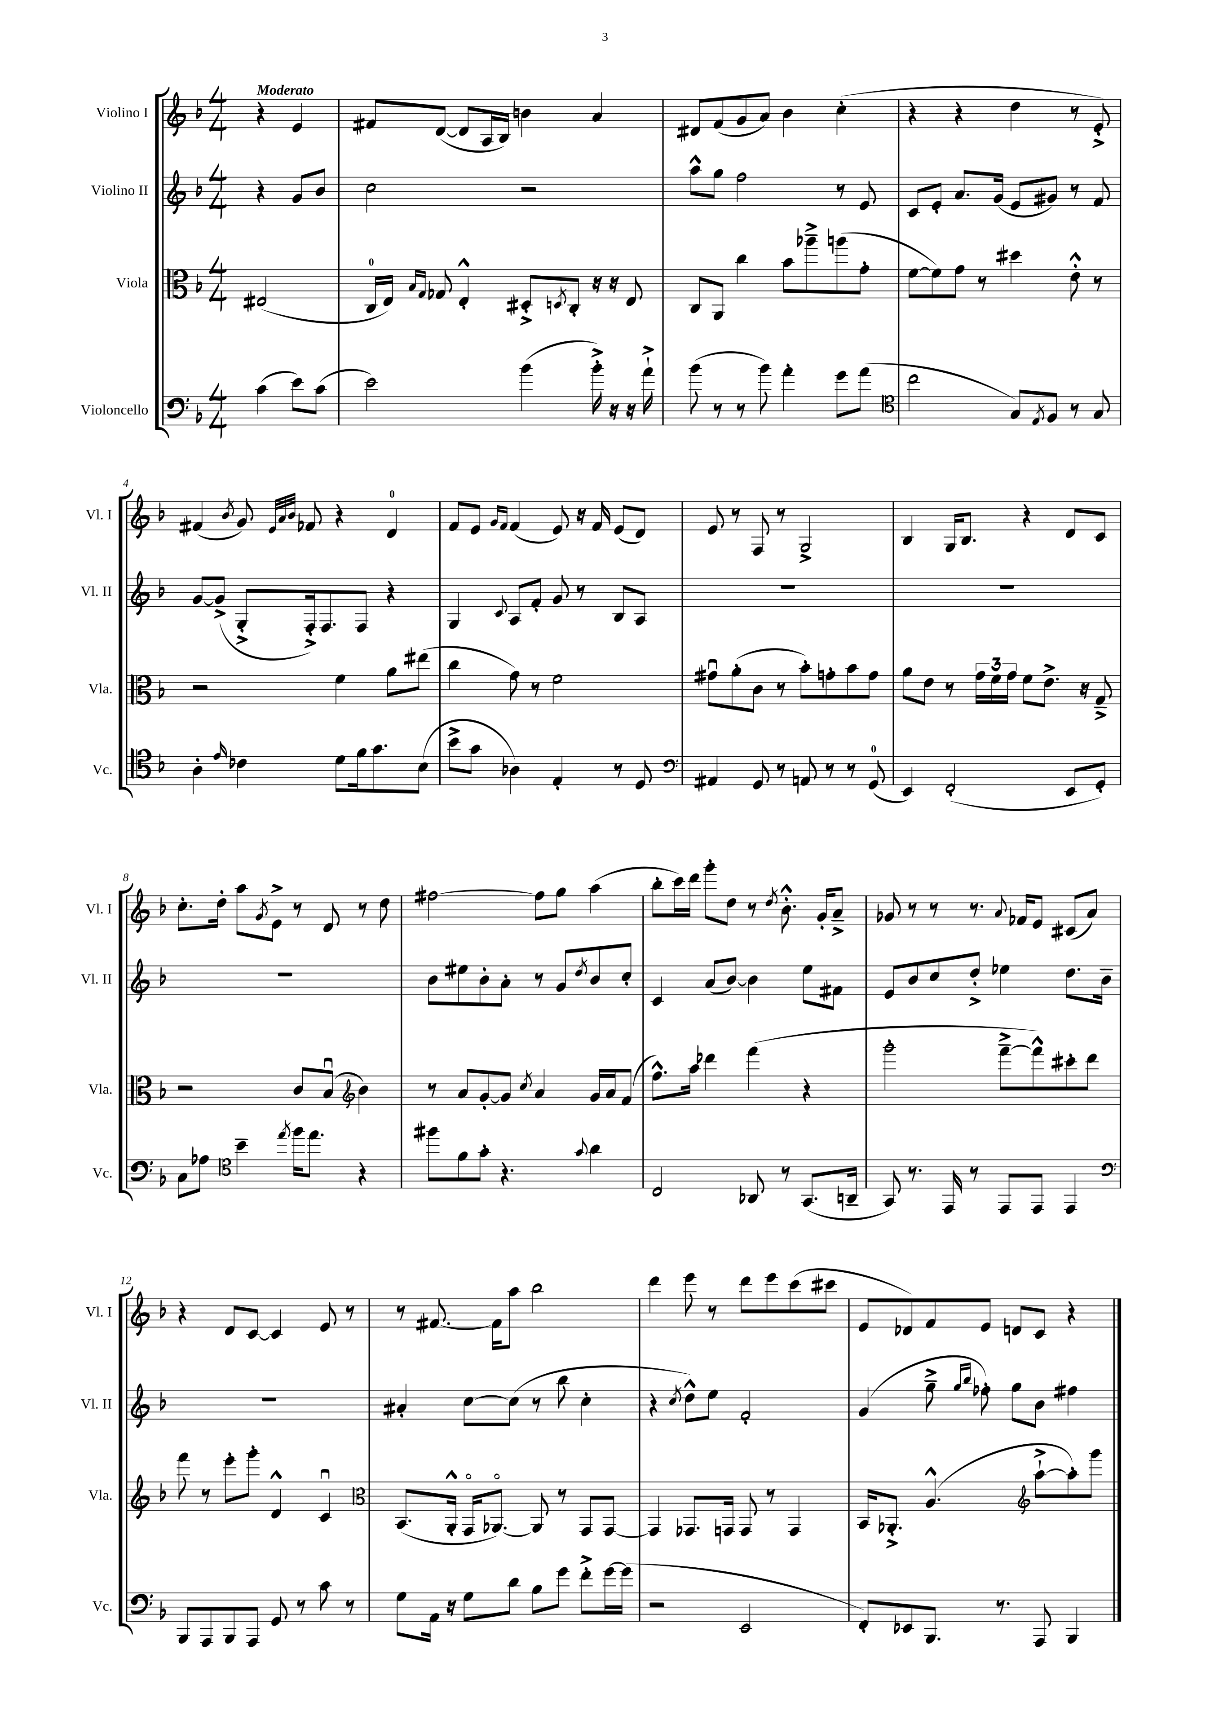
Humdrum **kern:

**kern	**kern	**kern	**kern
*staff4	*staff3	*staff2	*staff1
*clefF4	*clefC3	*clefG2	*clefG2
*k[b-]	*k[b-]	*k[b-]	*k[b-]
*M4/4	*M4/4	*M4/4	*M4/4
(4c	(2E#	4r	4r
8e)	.	8g	4e
(8c	.	8b-	.
=	=	=	=
2e)	16C	2cc	8f#
.	16E)	.	.
.	16qqB-	.	.
.	16qqG	.	.
.	8G-	.	([8d
.	4E'^^	.	8d]
.	.	.	16A
.	.	.	16B-)
(4b-	8D#'^	2r	4b
.	8qD	.	.
.	8C'	.	.
16b-'^)	16r	.	4a
16r	16r	.	.
16r	8E	.	.
16a`^	.	.	.
=	=	=	=
(8b-	8C	8aa^^	8d#
8r	8AA	8gg	(8f
8r	4cc	2ff	8g
8b-)	.	.	8a)
4a'	8b-	.	4b-
.	8aa-~^	.	.
8g	(8aa	8r	(4cc'
(8a	8g'	8e	.
=	=	=	=
*clefC4	*	*	*
2cc	[8f	8c	4r
.	8f])	8e'	.
.	8g	8.a	4r
.	8r	.	.
.	.	(16g	.
8G)	4dd#	8e	4dd
8qE	.	.	.
8F	.	8g#)	.
8r	8e'^^	8r	8r
8G	8r	8f	8e'^)
=	=	=	=
4A'	2r	[8g	(4f#
.	.	(8g^]	.
16qqe	.	.	8qb-
4c-	.	8G'^	8g)
.	.	.	32qqe
.	.	.	32qqa
.	.	.	32qqb-
.	.	16F'^)	8f-
.	.	8.F	.
8d	4f	.	4r
16f	.	8F	.
8.g	.	.	.
.	8a	4r	4d
(8B-	(8ee#	.	.
=	=	=	=
8b-^	4cc	4G	8f
8g	.	.	8e
.	.	.	16qqg
.	.	8qqc	16qqf
4A-)	8g)	8A	(4f
.	8r	8f'	.
4E'	2f	8g	8e)
.	.	8r	16r
.	.	.	16f
8r	.	8B-	(8e
8D	.	8A	8d)
=	=	=	=
*clefF4	*	*	*
4AA#	8g#u	1r	8e
.	(8a'	.	8r
8GG	8c	.	8F
8r	8r	.	8r
8AA	8b-')	.	2G^
8r	8g'	.	.
8r	8b-	.	.
(8GG	8g	.	.
=	=	=	=
4EE)	8a	1r	4B-
.	8e	.	.
(2FF'	8r	.	16G
.	.	.	8.B-
.	24g	.	.
.	24f	.	.
.	24g	.	.
.	8f	.	4r
.	8.e^	.	.
8EE	.	.	8d
.	16r	.	.
8GG')	8G~^	.	8c
=	=	=	=
8C	2r	1r	8.cc'
8A-	.	.	.
.	.	.	16dd'
*clefC4	*	*	*
4b-~	.	.	8aa
.	.	.	8qg
.	.	.	8e^
8qee	.	.	.
16ff	8c	.	8r
8.ee	.	.	.
.	(8B-u	.	8d
*	*clefG2	*	*
4r	4b-)	.	8r
.	.	.	8dd
=	=	=	=
8ff#	8r	8b-	[2ff#
8f	8a	8ee#	.
8g'	[8g'	8b-'	.
4.r	8g]	8a'	.
.	8qcc	.	.
.	4a	8r	8ff#]
.	.	8g	8gg
8qqg	.	8qdd	.
4a	16g	8b-	(4aa
.	16a	.	.
.	(8f	8cc'	.
=	=	=	=
2C	8.ff^^)	4c	8bb-'
.	.	.	16ccc)
.	16aa	.	16ddd
.	4ddd-	(8a	8ggg'
.	.	[8b-)	8dd
8AA-	(4fff	4b-]	8r
.	.	.	8qdd
8r	.	.	8.b-'^^
(8.GG	4r	8ee	.
.	.	.	16g'
.	.	8f#	8a~^
16AA~	.	.	.
=	=	=	=
8GG)	2ggg'	8e	8g-
8.r	.	8b-	8r
.	.	8cc	8r
16EE	.	.	.
8r	.	8dd'^	8.r
8EE	[8fff~^	4ee-	.
.	.	.	8qqa
.	.	.	16f-
8EE	8fff^^])	.	8e
4EE	8ccc#'	8.dd	(8c#
.	8ddd	.	8a)
.	.	16b-~	.
=	=	=	=
*clefF4	*	*	*
8BBB-	8fff	1r	4r
8AAA	8r	.	.
8BBB-	8eee'	.	8d
8AAA	8ggg'	.	[8c
8GG	4d^^	.	4c]
8r	.	.	.
8c	4cu	.	8e
8r	.	.	8r
=	=	=	=
*	*clefC3	*	*
8G	(8.BB-	4a#'	8r
16AA	.	.	[8.f#
16r	16AA'^^	.	.
8G	16GGo	[8cc	.
.	[8.AA-o)	.	16f#]
8d	.	(8cc]	8aa
8B-	8AA-]	8r	2bb-
8g	8r	8bb-	.
8f'^	8GG	4cc'	.
[16g	[8GG	.	.
(16g]	.	.	.
=	=	=	=
2r	4GG]	4r	4ddd
.	.	8qcc	.
.	8.GG-	8dd^^)	8eee
.	.	8ee	8r
.	16GG	.	.
2EE	8GG	2f'	8ddd
.	8r	.	8eee
.	4GG	.	(8ccc
.	.	.	8ccc#
=	=	=	=
8FF')	16BB-	(4g	8e
.	8.AA-'^	.	.
8EE-	.	.	8d-)
8.BBB-	(4.A^^	8gg~^	8f
.	.	16qqgg	.
.	.	16qqbb-	.
.	.	8ff-')	8e
8.r	.	.	.
.	.	8gg	8d
*	*clefG2	*	*
8AAA	[8aa`^	8b-	8c
4BBB-	8aa'])	4ff#	4r
.	8ggg	.	.
==	==	==	==
*-	*-	*-	*-
